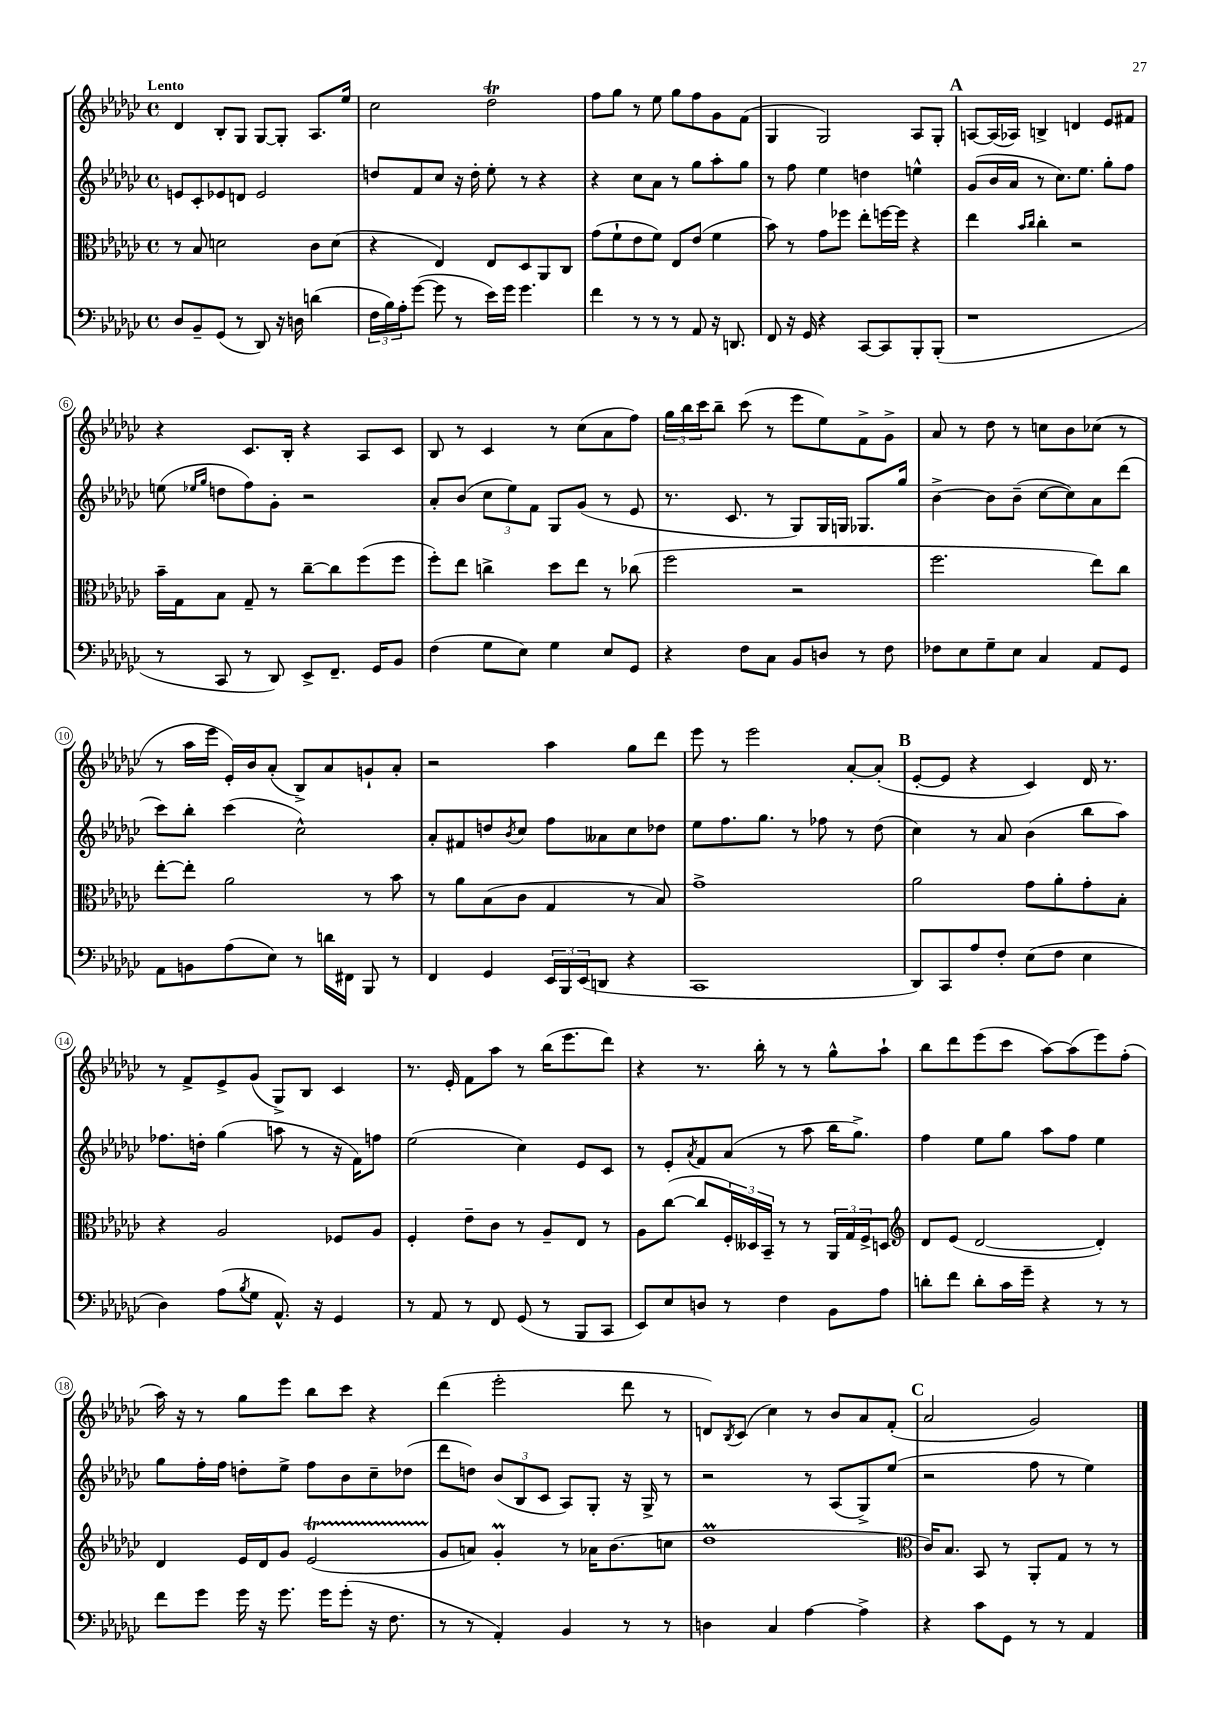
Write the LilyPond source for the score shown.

<<
\new StaffGroup <<
\new Staff = "s0" {
    \clef treble \key ges \major \defaultTimeSignature \time 4/4 \tempo "Lento"
    des'4 bes8-. ges8 ges8~ ges8-. aes8. ees''16 |
    ces''2 des''2\trill |
    f''8 ges''8 r8 ees''8 ges''8 f''8 ges'8 f'8( |
    ges4 ges2) aes8 ges8-. |
    \mark \markup { \bold "A" } a8~ a16( aes16) b4-> d'4 ees'8 fis'8 |
    r4 ces'8. bes16-. r4 aes8 ces'8 |
    bes8 r8 ces'4 r8 ces''8( aes'8 f''8) |
    \tuplet 3/2 { ges''16 bes''16 ces'''16 } bes''8-- ces'''8( r8 ees'''8 ees''8) f'8-> ges'8-> |
    aes'8 r8 des''8 r8 c''8 bes'8 ces''8( r8 |
    r8 aes''16 ees'''16 ees'16-.) bes'16 aes'8-.( bes8->) aes'8 g'8-! aes'8-. |
    r2 aes''4 ges''8 des'''8 |
    ees'''8 r8 ees'''2 aes'8~-. aes'8-.( |
    \mark \markup { \bold "B" } ees'8~-. ees'8 r4 ces'4) des'16 r8. |
    r8 f'8-> ees'8-> ges'8( ges8->) bes8 ces'4 |
    r8. ees'16-. f'8 aes''8 r8 bes''16( ees'''8. des'''8) |
    r4 r8. bes''16-. r8 r8 ges''8-^ aes''8-! |
    bes''8 des'''8 ees'''8( ces'''8 aes''8~) aes''8( ees'''8) f''8-.( |
    aes''16) r16 r8 ges''8 ees'''8 bes''8 ces'''8 r4 |
    des'''4( ees'''2-. des'''8 r8 |
    d'8) \acciaccatura { bes8 } ces'8( ces''4) r8 bes'8 aes'8 f'8-.( |
    \mark \markup { \bold "C" } aes'2 ges'2) \bar "|." |
}
\new Staff = "s1" {
    \clef treble \key ges \major \defaultTimeSignature \time 4/4
    e'8 ces'8-. ees'8 d'8 ees'2 |
    d''8 f'8 ces''8 r16 d''16-. ees''8-. r8 r4 |
    r4 ces''8 aes'8 r8 ges''8 aes''8-. ges''8 |
    r8 f''8 ees''4 d''4 e''4-^ |
    \mark \markup { \bold "A" } ges'8( bes'16 aes'16 r8 ces''8.) ees''8. ges''8-. f''8 |
    e''8( \grace { ees''16 ges''16 } d''8 f''8) ges'8-. r2 |
    aes'8-. bes'8( \tuplet 3/2 { ces''8 ees''8) f'8 } ges8 ges'8( r8 ees'8 |
    r8. ces'8. r8 ges8) ges16 g16 ges8. ges''16 |
    bes'4~-> bes'8 bes'8--( ces''8~ ces''8) aes'8 des'''8( |
    ces'''8) bes''8-. ces'''4( ces''2-^) |
    aes'8-. fis'8 d''8 \acciaccatura { bes'8 } ces''8 f''8 aeses'8 ces''8 des''8 |
    ees''8 f''8. ges''8. r8 fes''8 r8 des''8( |
    \mark \markup { \bold "B" } ces''4) r8 aes'8 bes'4( bes''8 aes''8) |
    fes''8. d''16-. ges''4( a''8 r8 r16 f'16) f''8 |
    ees''2( ces''4) ees'8 ces'8 |
    r8 ees'8-. \acciaccatura { aes'8 } f'8 aes'8( r8 aes''8 bes''16 ges''8.->) |
    f''4 ees''8 ges''8 aes''8 f''8 ees''4 |
    ges''8 f''16-. f''16 d''8-. ees''8-> f''8 bes'8 ces''8-- des''8( |
    des'''8 d''8) \tuplet 3/2 { bes'8( bes8 ces'8 } aes8) ges8-. r16 ges16-> r8 |
    r2 r8 aes8( ges8->) ees''8( |
    \mark \markup { \bold "C" } r2 f''8 r8 ees''4) \bar "|." |
}
\new Staff = "s2" {
    \clef alto \key ges \major \defaultTimeSignature \time 4/4
    r8 bes8 d'2 ces'8 d'8( |
    r4 ees4) ees8 des8 aes,8 ces8 |
    ges'8( f'8-! ees'8 f'8) ees8 ees'8( f'4 |
    bes'8) r8 ges'8 fes''8 ees''8-. f''16~ f''16 r4 |
    \mark \markup { \bold "A" } ees''4 \grace { bes'16 ces''16 } ces''4-. r2 |
    bes'16-- ges16 bes8 ges8-- r8 ces''8~-- ces''8 f''8( f''8 |
    f''8-.) ees''8 c''4-> des''8 ees''8 r8 ces''8( |
    f''2 r2 |
    f''2. ees''8) ces''8 |
    ees''8~-. ees''8-. aes'2 r8 bes'8 |
    r8 aes'8 bes8( ces'8 ges4 r8 bes8) |
    ges'1-> |
    \mark \markup { \bold "B" } aes'2 ges'8 aes'8-. ges'8-. bes8-. |
    r4 aes2 fes8 aes8 |
    f4-. ees'8-- ces'8 r8 aes8-- ees8 r8 |
    aes8 ces''8~( ces''8 \tuplet 3/2 { f16-.) deses16 bes,16-- } r8 r8 \tuplet 3/2 { aes,16 ges16 f16-> } d8 |
    \clef treble des'8 ees'8( des'2~ des'4-.) |
    des'4 ees'16 des'16 ges'8 ees'2\startTrillSpan( |
    ges'8\stopTrillSpan a'8) ges'4-.\prall r8 aes'16 bes'8.( c''8 |
    des''1\prall |
    \mark \markup { \bold "C" } \clef alto ces'16) bes8. bes,8 r8 aes,8-. ges8 r8 r8 \bar "|." |
}
\new Staff = "s3" {
    \clef bass \key ges \major \defaultTimeSignature \time 4/4
    des8 bes,8-- ges,8( r8 des,8) r16 d16 d'4( |
    \tuplet 3/2 { f16 bes16) aes16-. } ges'8~( ges'8 r8 ees'16) ges'16 ges'4. |
    f'4 r8 r8 r8 aes,8 r16 d,8. |
    f,8 r16 ges,16 r4 ces,8~ ces,8 bes,,8-. bes,,8-.( |
    \mark \markup { \bold "A" } r1 |
    r8 ces,8 r8 des,8) ees,8-> f,8.-- ges,16 bes,8 |
    f4( ges8 ees8) ges4 ees8 ges,8 |
    r4 f8 ces8 bes,8 d8 r8 f8 |
    fes8 ees8 ges8-- ees8 ces4 aes,8 ges,8 |
    aes,8 b,8 aes8( ees8) r8 d'16 fis,16 bes,,8 r8 |
    f,4 ges,4 \tuplet 3/2 { ees,16 bes,,16 ees,16( } d,8 r4 |
    ces,1 |
    \mark \markup { \bold "B" } des,8) ces,8 aes8 f8-. ees8( f8 ees4 |
    des4) aes8( \acciaccatura { bes8 } ges8 aes,8.-^) r16 ges,4 |
    r8 aes,8 r8 f,8 ges,8( r8 bes,,8 ces,8 |
    ees,8) ees8 d8 r8 f4 bes,8 aes8 |
    d'8-. f'8 d'8-. ces'16 ges'16-- r4 r8 r8 |
    f'8 ges'8 ges'16 r16 ges'8. ges'16 ges'8-.( r16 f8. |
    r8 r8 aes,4-.) bes,4 r8 r8 |
    d4 ces4 aes4~ aes4-> |
    \mark \markup { \bold "C" } r4 ces'8 ges,8 r8 r8 aes,4 \bar "|." |
}
>>
>>
\layout { \context { \Score \override BarNumber.stencil = #(make-stencil-circler 0.1 0.3 ly:text-interface::print) } }
